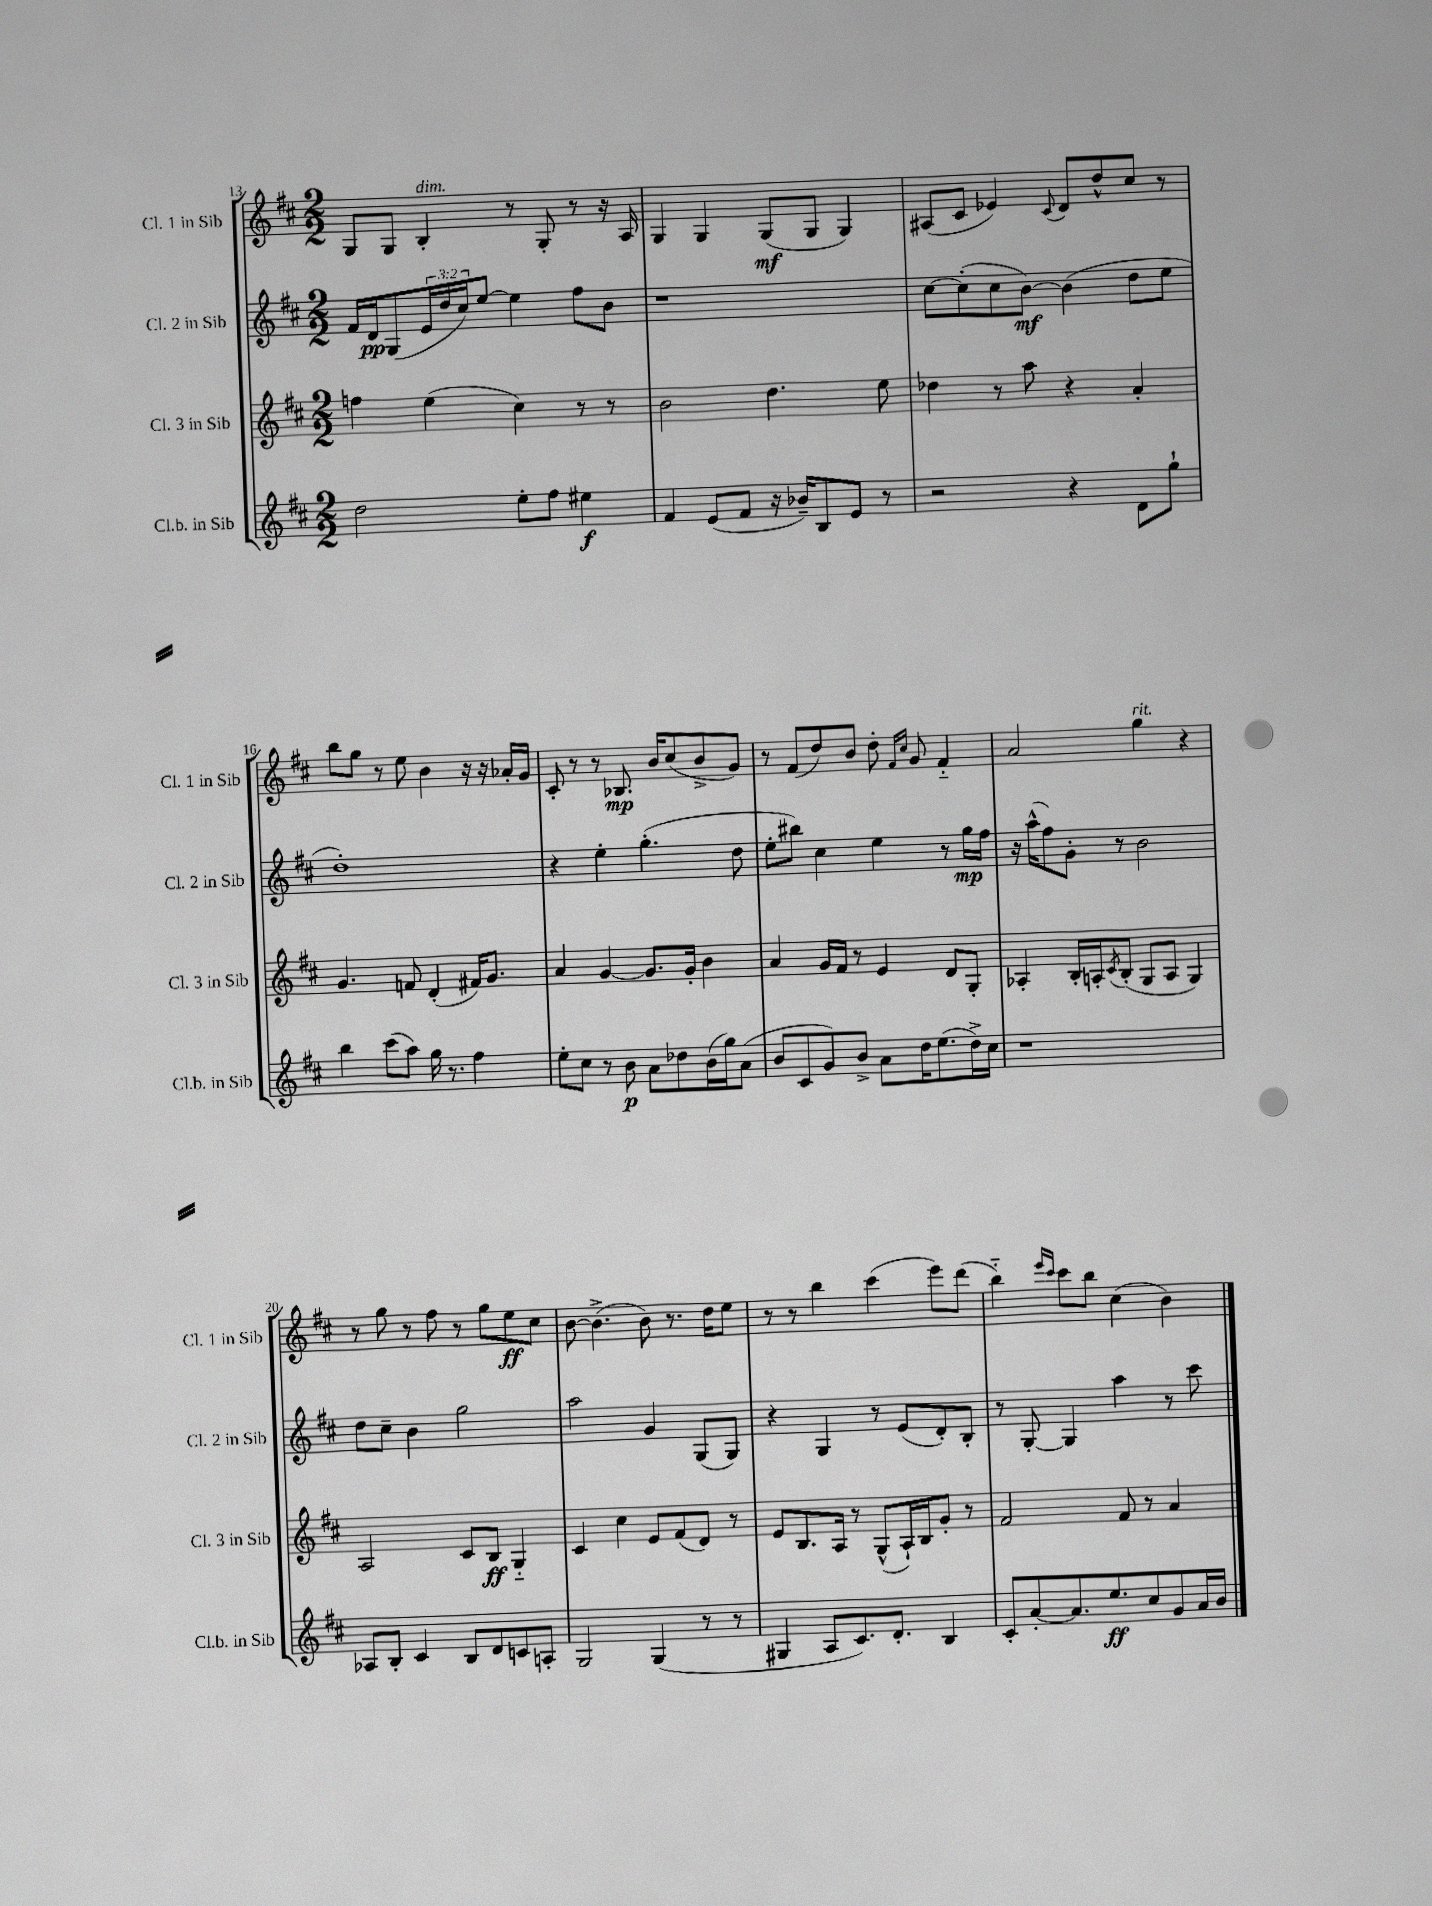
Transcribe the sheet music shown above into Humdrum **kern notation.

**kern	**dynam	**kern	**dynam	**kern	**dynam	**kern	**dynam
*part4	*part4	*part3	*part3	*part2	*part2	*part1	*part1
*staff4	*staff4	*staff3	*staff3	*staff2	*staff2	*staff1	*staff1
*I"Cl.b. in Sib	*	*I"Cl. 3 in Sib	*	*I"Cl. 2 in Sib	*	*I"Cl. 1 in Sib	*
*I'Cl.b. in Sib	*	*I'Cl. 3 in Sib	*	*I'Cl. 2 in Sib	*	*I'Cl. 1 in Sib	*
*clefG2	*	*clefG2	*	*clefG2	*	*clefG2	*
*k[f#c#]	*	*k[f#c#]	*	*k[f#c#]	*	*k[f#c#]	*
*M2/2	*	*M2/2	*	*M2/2	*	*M2/2	*
=13	=13	=13	=13	=13	=13	=13	=13
2dd\	.	4ffn\	.	16f#/LL	.	8G/L	.
.	.	.	.	16d/J	pp	.	.
.	.	.	.	(8G/	.	8G/J	.
!	!	!	!	!	!	!LO:TX:a:i:t=dim.	!
.	.	(4ee\	.	24e/L	.	4B'/	.
.	.	.	.	24dd/	.	.	.
.	.	.	.	24cc#/J)	.	.	.
.	.	.	.	[8ee/J	.	.	.
8ee'\L	.	4cc#\)	.	4ee\]	.	8r	.
8ff#\J	.	.	.	.	.	8G'/	.
4ee#X\	f	8r	.	8ff#\L	.	8r	.
.	.	8r	.	8b\J	.	16r	.
.	.	.	.	.	.	16A/	.
=14	=14	=14	=14	=14	=14	=14	=14
4f#/	.	2b\	.	1r	.	4G/	.
(8e/L	.	.	.	.	.	4G/	.
8f#/J	.	.	.	.	.	.	.
16r	.	4.dd\	.	.	.	(8G/L	mf
16b-X~/KL)	.	.	.	.	.	.	.
8B/	.	.	.	.	.	8G/J	.
8e/J	.	.	.	.	.	4G/)	.
8r	.	8ee\	.	.	.	.	.
=15	=15	=15	=15	=15	=15	=15	=15
2r	.	4dd-X\	.	[8cc#\L	.	(8A#X/L	.
.	.	.	.	(8cc#'\]	.	8c#/J	.
.	.	8r	.	8cc#\	.	4e-X/)	.
.	.	8aa\	.	[8b\J)	mf	.	.
.	.	.	.	.	.	8qqc#/	.
4r	.	4r	.	(4b\]	.	8d/L	.
.	.	.	.	.	.	8dd^^/	.
8d\L	.	4a'/	.	8dd\L	.	8cc#/J	.
8gg`\J	.	.	.	8ee\J	.	8r	.
!!LO:LB:g=z
=16	=16	=16	=16	=16	=16	=16	=16
4bb\	.	4.g/	.	1dd')	.	8bb\L	.
.	.	.	.	.	.	8gg\J	.
(8ccc#\L	.	.	.	.	.	8r	.
8aa\J)	.	8fn/	.	.	.	8ee\	.
16gg\	.	(4d'/	.	.	.	4b\	.
8.r	.	.	.	.	.	.	.
4ff#\	.	16f#X/KL)	.	.	.	16r	.
.	.	8.g/J	.	.	.	16r	.
.	.	.	.	.	.	16a-X'/LL	.
.	.	.	.	.	.	16g/JJ	.
=17	=17	=17	=17	=17	=17	=17	=17
8ee'\L	.	4a/	.	4r	.	8c#'/	.
8cc#\J	.	.	.	.	.	8r	.
8r	.	[4g/	.	4ee'\	.	8r	.
8b\	p	.	.	.	.	8.B-X/	mp
8a\L	.	8.g/L]	.	(4.gg'\	.	.	.
.	.	.	.	.	.	16b/KL	.
8dd-X\	.	.	.	.	.	(8cc#/	.
.	.	16g'/Jk	.	.	.	.	.
(16b\L	.	4b\	.	.	.	8b^/	.
16gg\J)	.	.	.	.	.	.	.
(8a\J	.	.	.	8dd\	.	8g/J)	.
=18	=18	=18	=18	=18	=18	=18	=18
8b/L	.	4a/	.	8ee'\L	.	8r	.
8c#/	.	.	.	8bb#X\J)	.	(8f#/L	.
8g/)	.	16g/LL	.	4cc#\	.	8dd/)	.
.	.	16f#/JJ	.	.	.	.	.
8b^/J	.	8r	.	.	.	8b/J	.
8a\L	.	4e/	.	4ee\	.	8dd'\	.
.	.	.	.	.	.	16qqf#/LL	.
.	.	.	.	.	.	16qqcc#/JJ	.
16dd\K	.	.	.	.	.	8g/	.
(8.ee\	.	.	.	.	.	.	.
.	.	8d/L	.	8r	.	4f#/	.
16dd^\L)	.	8G'/J	.	16gg\LL	mp	.	.
16cc#\JJ	.	.	.	16ff#\JJ	.	.	.
=19	=19	=19	=19	=19	=19	=19	=19
1r	.	4A-X'/	.	16r	.	2a/	.
.	.	.	.	(16aa^^\KL	.	.	.
.	.	.	.	8ff#\)	.	.	.
.	.	16B'/LL	.	8g'\J	.	.	.
.	.	16An'/J	.	.	.	.	.
.	.	8qc#/	.	.	.	.	.
.	.	(8B'/J	.	8r	.	.	.
!	!	!	!	!	!	!LO:TX:a:i:t=rit.	!
.	.	8G/L	.	2b\	.	4gg\	.
.	.	8A/J	.	.	.	.	.
.	.	4G/)	.	.	.	4r	.
!!LO:LB:g=z
=20	=20	=20	=20	=20	=20	=20	=20
8A-X/L	.	2A/	.	8dd\L	.	8r	.
8B'/J	.	.	.	8cc#~\J	.	8gg\	.
4c#/	.	.	.	4b\	.	8r	.
.	.	.	.	.	.	8ff#\	.
8B/L	.	8c#/L	.	2gg\	.	8r	.
8d/	.	8B/J	ff	.	.	8gg\L	.
8cn/	.	4G/	.	.	.	8ee\	ff
8An'/J	.	.	.	.	.	8cc#\J	.
=21	=21	=21	=21	=21	=21	=21	=21
2G/	.	4c#/	.	2aa\	.	[8b\	.
.	.	.	.	.	.	(4.b^\]	.
.	.	4cc#\	.	.	.	.	.
(4G/	.	8e/L	.	4g/	.	8b\)	.
.	.	(8f#/	.	.	.	8.r	.
8r	.	8d/J)	.	(8G/L	.	.	.
.	.	.	.	.	.	16dd\KL	.
8r	.	8r	.	8G/J)	.	8ee\J	.
=22	=22	=22	=22	=22	=22	=22	=22
4G#X/	.	8e/L	.	4r	.	8r	.
.	.	8.B/	.	.	.	8r	.
8A/L	.	.	.	4G/	.	4bb\	.
.	.	16A/Jk	.	.	.	.	.
8.c#/)	.	8r	.	.	.	.	.
.	.	(8G^^/L	.	8r	.	(4ccc#\	.
8.d'/J	.	.	.	.	.	.	.
.	.	16A`/L)	.	(8e/L	.	.	.
.	.	16B/J	.	.	.	.	.
4B/	.	8g'/J	.	8d'/)	.	8eee\L)	.
.	.	8r	.	8B'/J	.	(8ddd\J	.
=23	=23	=23	=23	=23	=23	=23	=23
8c#'/L	.	2f#/	.	8r	.	4bb\)	.
[8a'/	.	.	.	[8G'/	.	.	.
.	.	.	.	.	.	16qqeee/LL	.
.	.	.	.	.	.	16qqccc#/JJ	.
8.a/]	.	.	.	4G/]	.	8ccc#\L	.
.	.	.	.	.	.	8bb\J	.
8.ee/	ff	.	.	.	.	.	.
.	.	8f#/	.	4aa\	.	(4cc#\	.
8cc#/	.	8r	.	.	.	.	.
8g/	.	4a/	.	8r	.	4b\)	.
16a/L	.	.	.	8ccc#\	.	.	.
16b/JJ	.	.	.	.	.	.	.
==	==	==	==	==	==	==	==
*-	*-	*-	*-	*-	*-	*-	*-
